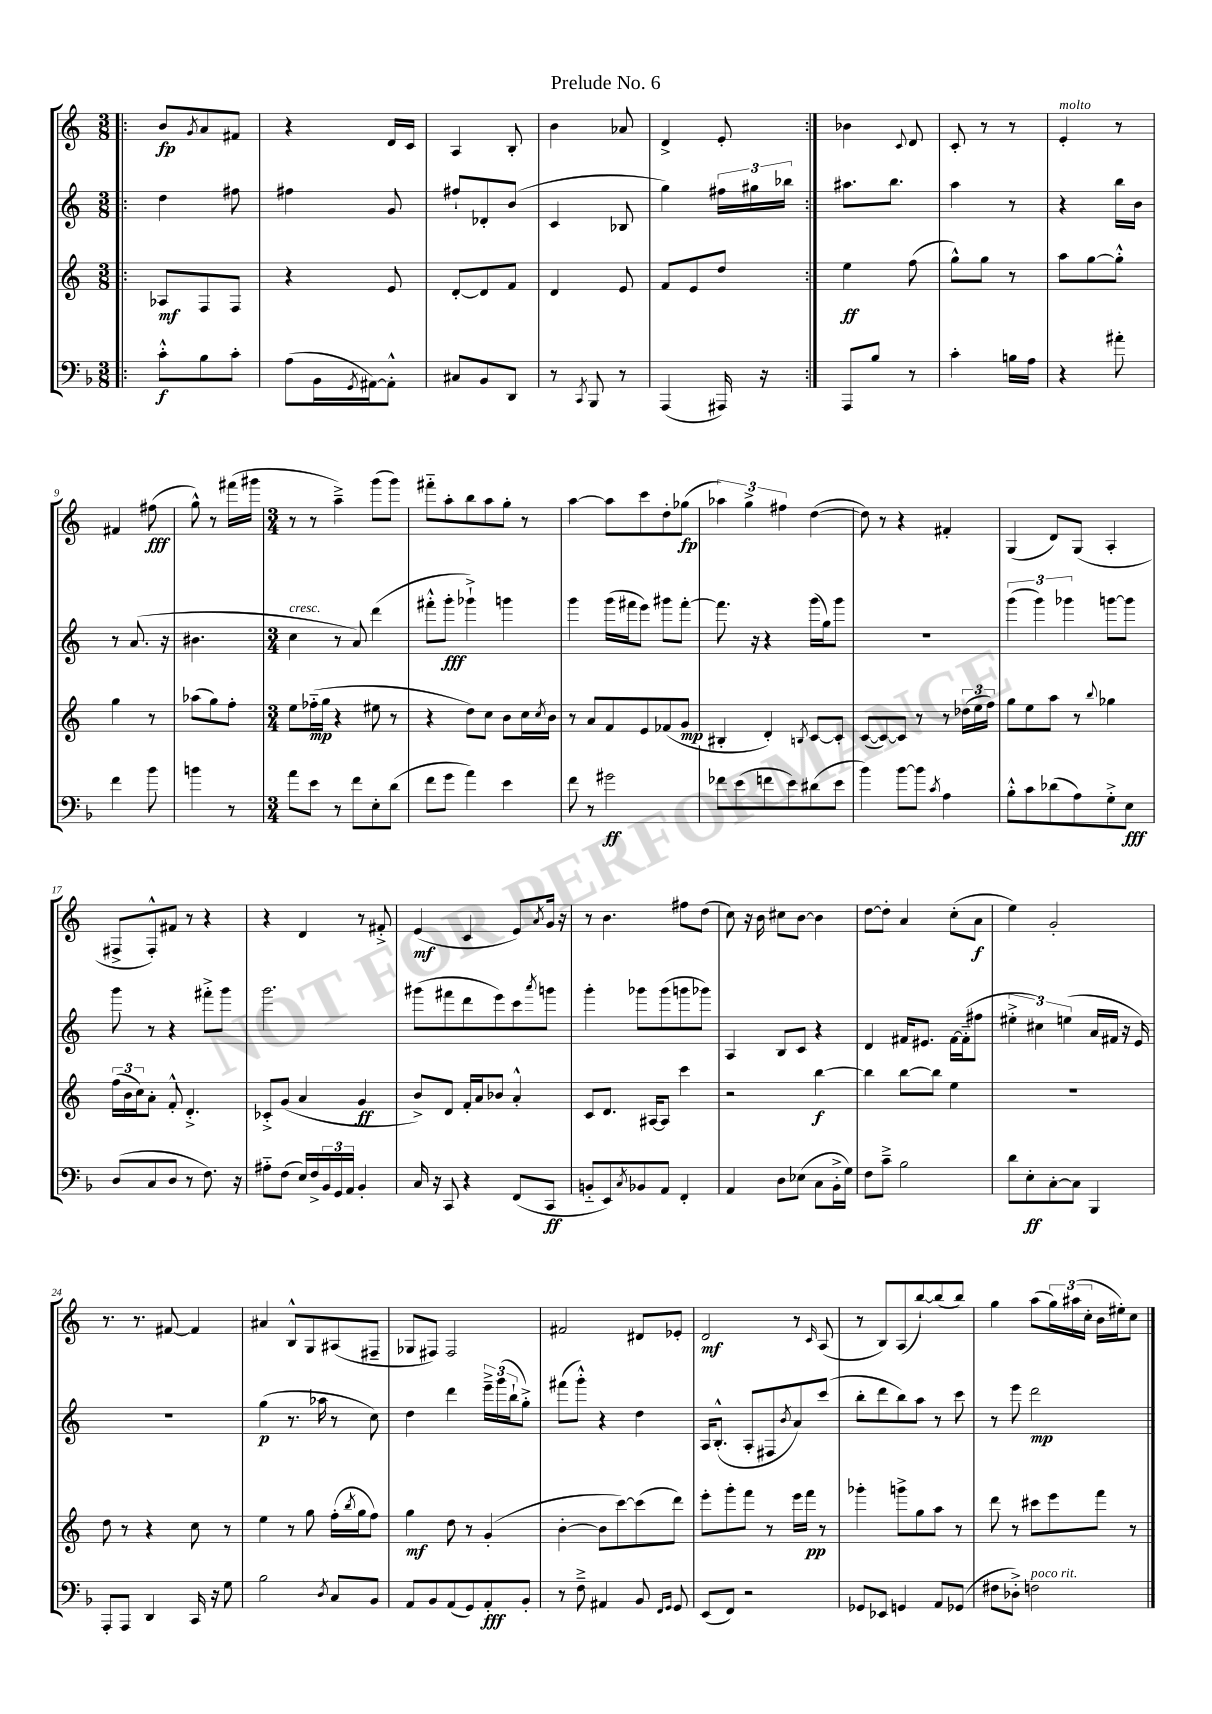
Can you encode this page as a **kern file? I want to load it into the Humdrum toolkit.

**kern	**dynam	**kern	**dynam	**kern	**dynam	**kern	**dynam
*part4	*part4	*part3	*part3	*part2	*part2	*part1	*part1
*staff4	*staff4	*staff3	*staff3	*staff2	*staff2	*staff1	*staff1
*clefF4	*	*clefG2	*	*clefG2	*	*clefG2	*
*k[b-]	*	*k[]	*	*k[]	*	*k[]	*
*M3/8	*	*M3/8	*	*M3/8	*	*M3/8	*
=1!|:	=1!|:	=1!|:	=1!|:	=1!|:	=1!|:	=1!|:	=1!|:
8c'^^\L	f	8A-X/L	mf	4dd\	.	8b/L	fp
.	.	.	.	.	.	8qg/	.
8B-\	.	8F/	.	.	.	8a/	.
8c'\J	.	8F/J	.	8ff#X\	.	8f#X/J	.
=2	=2	=2	=2	=2	=2	=2	=2
(8A\L	.	4r	.	4ff#X\	.	4r	.
16BB-\L	.	.	.	.	.	.	.
8qGG/	.	.	.	.	.	.	.
[16AA#X\J)	.	.	.	.	.	.	.
8AA#'^^\J]	.	8e/	.	8g/	.	16d/LL	.
.	.	.	.	.	.	16c/JJ	.
=3	=3	=3	=3	=3	=3	=3	=3
8C#X/L	.	[8d'/L	.	8ff#X`/L	.	4A/	.
8BB-/	.	8d/]	.	8d-X'/	.	.	.
8DD/J	.	8f/J	.	(8b/J	.	8B'/	.
=4	=4	=4	=4	=4	=4	=4	=4
8r	.	4d/	.	4c/	.	4b\	.
8qCC/	.	.	.	.	.	.	.
8BBB-/	.	.	.	.	.	.	.
8r	.	8e/	.	8B-X/	.	8a-X/	.
=5	=5	=5	=5	=5	=5	=5	=5
(4AAA/	.	8f/L	.	4gg\)	.	4d^/	.
.	.	8e/	.	.	.	.	.
16AAA#X/)	.	8dd/J	.	24ff#X\LL	.	8e'/	.
.	.	.	.	24gg#X\	.	.	.
16r	.	.	.	.	.	.	.
.	.	.	.	24bb-X\JJ	.	.	.
=6:|!	=6:|!	=6:|!	=6:|!	=6:|!	=6:|!	=6:|!	=6:|!
8AAA/L	.	4ee\	ff	8.aa#X\L	.	4b-X\	.
8B-/J	.	.	.	.	.	.	.
.	.	.	.	8.bb\J	.	.	.
.	.	.	.	.	.	8qqc/	.
8r	.	(8ff\	.	.	.	8d/	.
=7	=7	=7	=7	=7	=7	=7	=7
4c'\	.	8gg^^\L)	.	4aa\	.	8c'/	.
.	.	8gg\J	.	.	.	8r	.
16Bn\LL	.	8r	.	8r	.	8r	.
16A\JJ	.	.	.	.	.	.	.
=8	=8	=8	=8	=8	=8	=8	=8
!	!	!	!	!	!	!LO:TX:a:i:t=molto	!
4r	.	8aa\L	.	4r	.	4e'/	.
.	.	[8gg\	.	.	.	.	.
8a#X'\	.	8gg'^^\J]	.	16bb\LL	.	8r	.
.	.	.	.	16b\JJ	.	.	.
!!LO:LB:g=z
=9	=9	=9	=9	=9	=9	=9	=9
4f\	.	4gg\	.	8r	.	4f#X/	.
.	.	.	.	(8.a/	.	.	.
8b-\	.	8r	.	.	.	(8ff#X\	fff
.	.	.	.	16r	.	.	.
=10	=10	=10	=10	=10	=10	=10	=10
4bn\	.	(8aa-X\L	.	4.b#X\	.	8gg^^\)	.
.	.	8gg\)	.	.	.	8r	.
8r	.	8ff'\J	.	.	.	(16fff#X\LL	.
.	.	.	.	.	.	16ggg#X\JJ	.
=11	=11	=11	=11	=11	=11	=11	=11
*M3/4	*	*M3/4	*	*M3/4	*	*M3/4	*
!	!	!	!	!LO:TX:a:i:t=cresc.	!	!	!
8a\L	.	8ee\L	.	4cc\	.	8r	.
8e\J	.	(16ff-X\L	mp	.	.	8r	.
.	.	16gg\JJ	.	.	.	.	.
8r	.	4r	.	8r	.	4aa~^\)	.
8f\L	.	.	.	8a/)	.	.	.
8E'\	.	8ee#X\	.	(4ddd\	.	(8ggg\L	.
(8d\J	.	8r	.	.	.	8ggg\J)	.
=12	=12	=12	=12	=12	=12	=12	=12
8f\L	.	4r	.	8fff#X'^^\L	.	8fff#X\L	.
8g\J	.	.	.	8ggg'\J	fff	8aa'\	.
4a\)	.	8dd\L)	.	4ggg-X`^\)	.	8bb\	.
.	.	8cc\J	.	.	.	8aa\	.
4e\	.	8b\L	.	4gggn\	.	8gg'\J	.
.	.	16cc\L	.	.	.	8r	.
.	.	8qcc/	.	.	.	.	.
.	.	16b\JJ	.	.	.	.	.
=13	=13	=13	=13	=13	=13	=13	=13
8f\	.	8r	.	4ggg\	.	[4aa\	.
8r	.	8a/L	.	.	.	.	.
2g#X\	ff	8f/	.	(16ggg\LL	.	8aa\L]	.
.	.	.	.	16fff#X\J	.	.	.
.	.	8e/	.	8eee\J)	.	8ccc\	.
.	.	(8f-X/	.	8ggg#X\L	.	8dd'\	.
.	.	8g/J	mp	[8fff#'\J	.	(8gg-X\J	fp
=14	=14	=14	=14	=14	=14	=14	=14
8f-X\L	.	4B#X'/	.	8.fff#\]	.	6aa-X\)	.
(8e\	.	.	.	.	.	.	.
.	.	.	.	.	.	6gg^\	.
.	.	.	.	16r	.	.	.
8fn\	.	4d'/)	.	4r	.	.	.
.	.	.	.	.	.	6ff#X\	.
8e\)	.	.	.	.	.	.	.
.	.	8qBn/	.	.	.	.	.
(8d#X\	.	[8c/L	.	(16ggg\LL	.	([4dd\	.
.	.	.	.	16gg\J)	.	.	.
8e\J	.	8c'/J]	.	8ggg\J	.	.	.
=15	=15	=15	=15	=15	=15	=15	=15
4b-\)	.	([8c/L	.	2.r	.	8dd\])	.
.	.	8c/_)	.	.	.	8r	.
[8b-\L	.	8c/J]	.	.	.	4r	.
8b-\J]	.	8r	.	.	.	.	.
8qc/	.	.	.	.	.	.	.
4A\	.	8r	.	.	.	4f#X'/	.
.	.	(24dd-X\LL	.	.	.	.	.
.	.	24ee\	.	.	.	.	.
.	.	24ff\JJ)	.	.	.	.	.
=16	=16	=16	=16	=16	=16	=16	=16
8B-'^^\L	.	8gg\L	.	(6ggg\	.	(4G/	.
8c\	.	8ee\	.	.	.	.	.
.	.	.	.	6ggg\)	.	.	.
(8d-X\	.	8aa\J	.	.	.	8d/L)	.
.	.	.	.	6ggg-X\	.	.	.
8A\)	.	8r	.	.	.	(8G/J	.
.	.	8qqbb/	.	.	.	.	.
8G'^\	.	4gg-X\	.	[8gggn\L	.	4A'/	.
8E\J	fff	.	.	8ggg\J]	.	.	.
!!LO:LB:g=z
=17	=17	=17	=17	=17	=17	=17	=17
(8D/L	.	(24ff\LL	.	8ggg\	.	8F#X^/L	.
.	.	24b\	.	.	.	.	.
.	.	24cc\J)	.	.	.	.	.
8C/	.	8a'\J	.	8r	.	8F#'^^/)	.
8D/J	.	8f'^^/	.	4r	.	8f#X/J	.
8r	.	4.d'^/	.	.	.	8r	.
8.F\)	.	.	.	8fff#X'^\L	.	4r	.
.	.	.	.	8ggg\J	.	.	.
16r	.	.	.	.	.	.	.
=18	=18	=18	=18	=18	=18	=18	=18
8A#X\L	.	8c-X'^/L	.	2.ggg\	.	4r	.
(8F\J	.	(8g/J	.	.	.	.	.
16E/LL)	.	4a/	.	.	.	4d/	.
16F^/	.	.	.	.	.	.	.
24BB-/	.	.	.	.	.	.	.
24GG/	.	.	.	.	.	.	.
24AA/JJ	.	.	.	.	.	.	.
4BB-'/	.	4g/	ff	.	.	8r	.
.	.	.	.	.	.	8f#X'^/	.
=19	=19	=19	=19	=19	=19	=19	=19
16C/	.	8b^/L)	.	(8ggg#X\L	.	(4e/	mf
16r	.	.	.	.	.	.	.
8CC/	.	8d/J	.	8fff#X\	.	.	.
4r	.	16f'/LL	.	8ddd\	.	4c/	.
.	.	16a/J	.	.	.	.	.
.	.	8b-X/J	.	8eee\)	.	.	.
(8FF/L	.	4a'^^/	.	8ccc\	.	8e/L)	.
.	.	.	.	8qaaa/	.	8qa/	.
8CC/J	ff	.	.	8gggn\J	.	16g/Jk	.
.	.	.	.	.	.	16r	.
=20	=20	=20	=20	=20	=20	=20	=20
8BBn/L	.	8c/L	.	4ggg'\	.	8r	.
8EE/)	.	8.d/J	.	.	.	4.b\	.
8qC/	.	.	.	.	.	.	.
8BB-X/	.	.	.	8ggg-X\L	.	.	.
.	.	[16A#X/KL	.	.	.	.	.
8AA/J	.	8A#/J]	.	(8ggg-\	.	.	.
4FF'/	.	4ccc\	.	8gggn\	.	8ff#X\L	.
.	.	.	.	8ggg-X\J)	.	(8dd\J	.
=21	=21	=21	=21	=21	=21	=21	=21
4AA/	.	2r	.	4A/	.	8cc\)	.
.	.	.	.	.	.	16r	.
.	.	.	.	.	.	16b\	.
8D\L	.	.	.	8B/L	.	8cc#X\L	.
(8E-X\J	.	.	.	8c/J	.	[8b\J	.
8C\L	.	[4bb\	f	4r	.	4b\]	.
16BB-'^\L	.	.	.	.	.	.	.
16G\JJ)	.	.	.	.	.	.	.
=22	=22	=22	=22	=22	=22	=22	=22
8F\L	.	4bb\]	.	4d/	.	[8dd\L	.
8c~^\J	.	.	.	.	.	8dd'\J]	.
2B-\	.	[8bb\L	.	16f#X/KL	.	4a/	.
.	.	.	.	8.e#X/J	.	.	.
.	.	8bb\J]	.	.	.	.	.
.	.	4ee\	.	[16f#\LL	.	(8cc'\L	.
.	.	.	.	(16f#\J]	.	.	.
.	.	.	.	8ff#X\J	.	8a\J	f
=23	=23	=23	=23	=23	=23	=23	=23
8d\L	.	2.r	.	6ee#X'^\	.	4ee\)	.
8E'\	ff	.	.	.	.	.	.
.	.	.	.	6cc#X\)	.	.	.
[8C'\	.	.	.	.	.	2g'/	.
.	.	.	.	(6een\	.	.	.
8C\J]	.	.	.	.	.	.	.
4BBB-/	.	.	.	16a/LL	.	.	.
.	.	.	.	16f#X/JJ	.	.	.
.	.	.	.	16r	.	.	.
.	.	.	.	16e/)	.	.	.
!!LO:LB:g=z
=24	=24	=24	=24	=24	=24	=24	=24
8AAA'/L	.	8dd\	.	2.r	.	8.r	.
8AAA/J	.	8r	.	.	.	.	.
.	.	.	.	.	.	8.r	.
4DD/	.	4r	.	.	.	.	.
.	.	.	.	.	.	[8f#X/	.
16CC/	.	8cc\	.	.	.	4f#/]	.
16r	.	.	.	.	.	.	.
8G\	.	8r	.	.	.	.	.
=25	=25	=25	=25	=25	=25	=25	=25
2B-\	.	4ee\	.	(4gg\	p	4a#X/	.
.	.	8r	.	8.r	.	8B^^/L	.
.	.	8gg\	.	.	.	8G/	.
.	.	.	.	16aa-X\	.	.	.
8qD/	.	.	.	.	.	.	.
8C/L	.	(16ff'\LL	.	8r	.	(8A#X/	.
.	.	8qbb/	.	.	.	.	.
.	.	16gg\J	.	.	.	.	.
8BB-/J	.	8ff\J)	.	8cc\)	.	8F#X~/J	.
=26	=26	=26	=26	=26	=26	=26	=26
8AA/L	.	4gg\	mf	4dd\	.	8G-X/L	.
8BB-/	.	.	.	.	.	8F#X/J)	.
(8AA/	.	8dd\	.	4ddd\	.	2F#/	.
8GG/)	.	8r	.	.	.	.	.
8AA'/	fff	(4g'/	.	24eee~^\LL	.	.	.
.	.	.	.	(24ggg\	.	.	.
.	.	.	.	24bb`\J	.	.	.
8BB-'/J	.	.	.	8gg'^\J)	.	.	.
=27	=27	=27	=27	=27	=27	=27	=27
8r	.	[4b'\	.	(8fff#X\L	.	2f#X/	.
8F~^\	.	.	.	8ggg'^^\J)	.	.	.
4AA#X/	.	8b\L]	.	4r	.	.	.
.	.	[8ccc\)	.	.	.	.	.
8BB-/	.	(8ccc\]	.	4dd\	.	8d#X/L	.
16qqFF/LL	.	.	.	.	.	.	.
16qqGG/JJ	.	.	.	.	.	.	.
8GG/	.	8ddd\J)	.	.	.	8e-X'/J	.
=28	=28	=28	=28	=28	=28	=28	=28
(8EE/L	.	8eee'\L	.	16A/KL	.	2d/	mf
.	.	.	.	(8.B'^^/J	.	.	.
8FF/J)	.	8ggg'\	.	.	.	.	.
2r	.	8fff\J	.	8A'/L	.	.	.
.	.	8r	.	8F#X/	.	.	.
.	.	.	.	8qb/	.	.	.
.	.	16eee\LL	.	8a/)	.	8r	.
.	.	16fff\JJ	pp	.	.	.	.
.	.	.	.	.	.	16qqc/	.
.	.	8r	.	(8ccc/J	.	(8A/	.
=29	=29	=29	=29	=29	=29	=29	=29
8GG-X/L	.	4ggg-X'\	.	8bb'\L	.	8r	.
8EE-X/J	.	.	.	8ddd\	.	8B/L)	.
4GGn/	.	8gggn^\L	.	8bb\)	.	(8A/	.
.	.	8gg\	.	8aa\J	.	[8bb`/)	.
8AA/L	.	8aa\J	.	8r	.	(8bb/]	.
(8GG-X/J	.	8r	.	8ccc\	.	8bb/J)	.
=30	=30	=30	=30	=30	=30	=30	=30
8F#X\L	.	8ddd\	.	8r	.	4gg\	.
8D-X'^\J)	.	8r	.	8eee\	.	.	.
!LO:TX:a:i:t=poco rit.	!	!	!	!	!	!	!
2Fn\	.	8ccc#X\L	.	2ddd\	mp	(8aa\L	.
.	.	8eee\	.	.	.	24gg\L)	.
.	.	.	.	.	.	(24aa#X\	.
.	.	.	.	.	.	24cc'\JJ	.
.	.	8fff\J	.	.	.	16b\LL	.
.	.	.	.	.	.	16ee#X'\J)	.
.	.	8r	.	.	.	8cc\J	.
==	==	==	==	==	==	==	==
*-	*-	*-	*-	*-	*-	*-	*-
